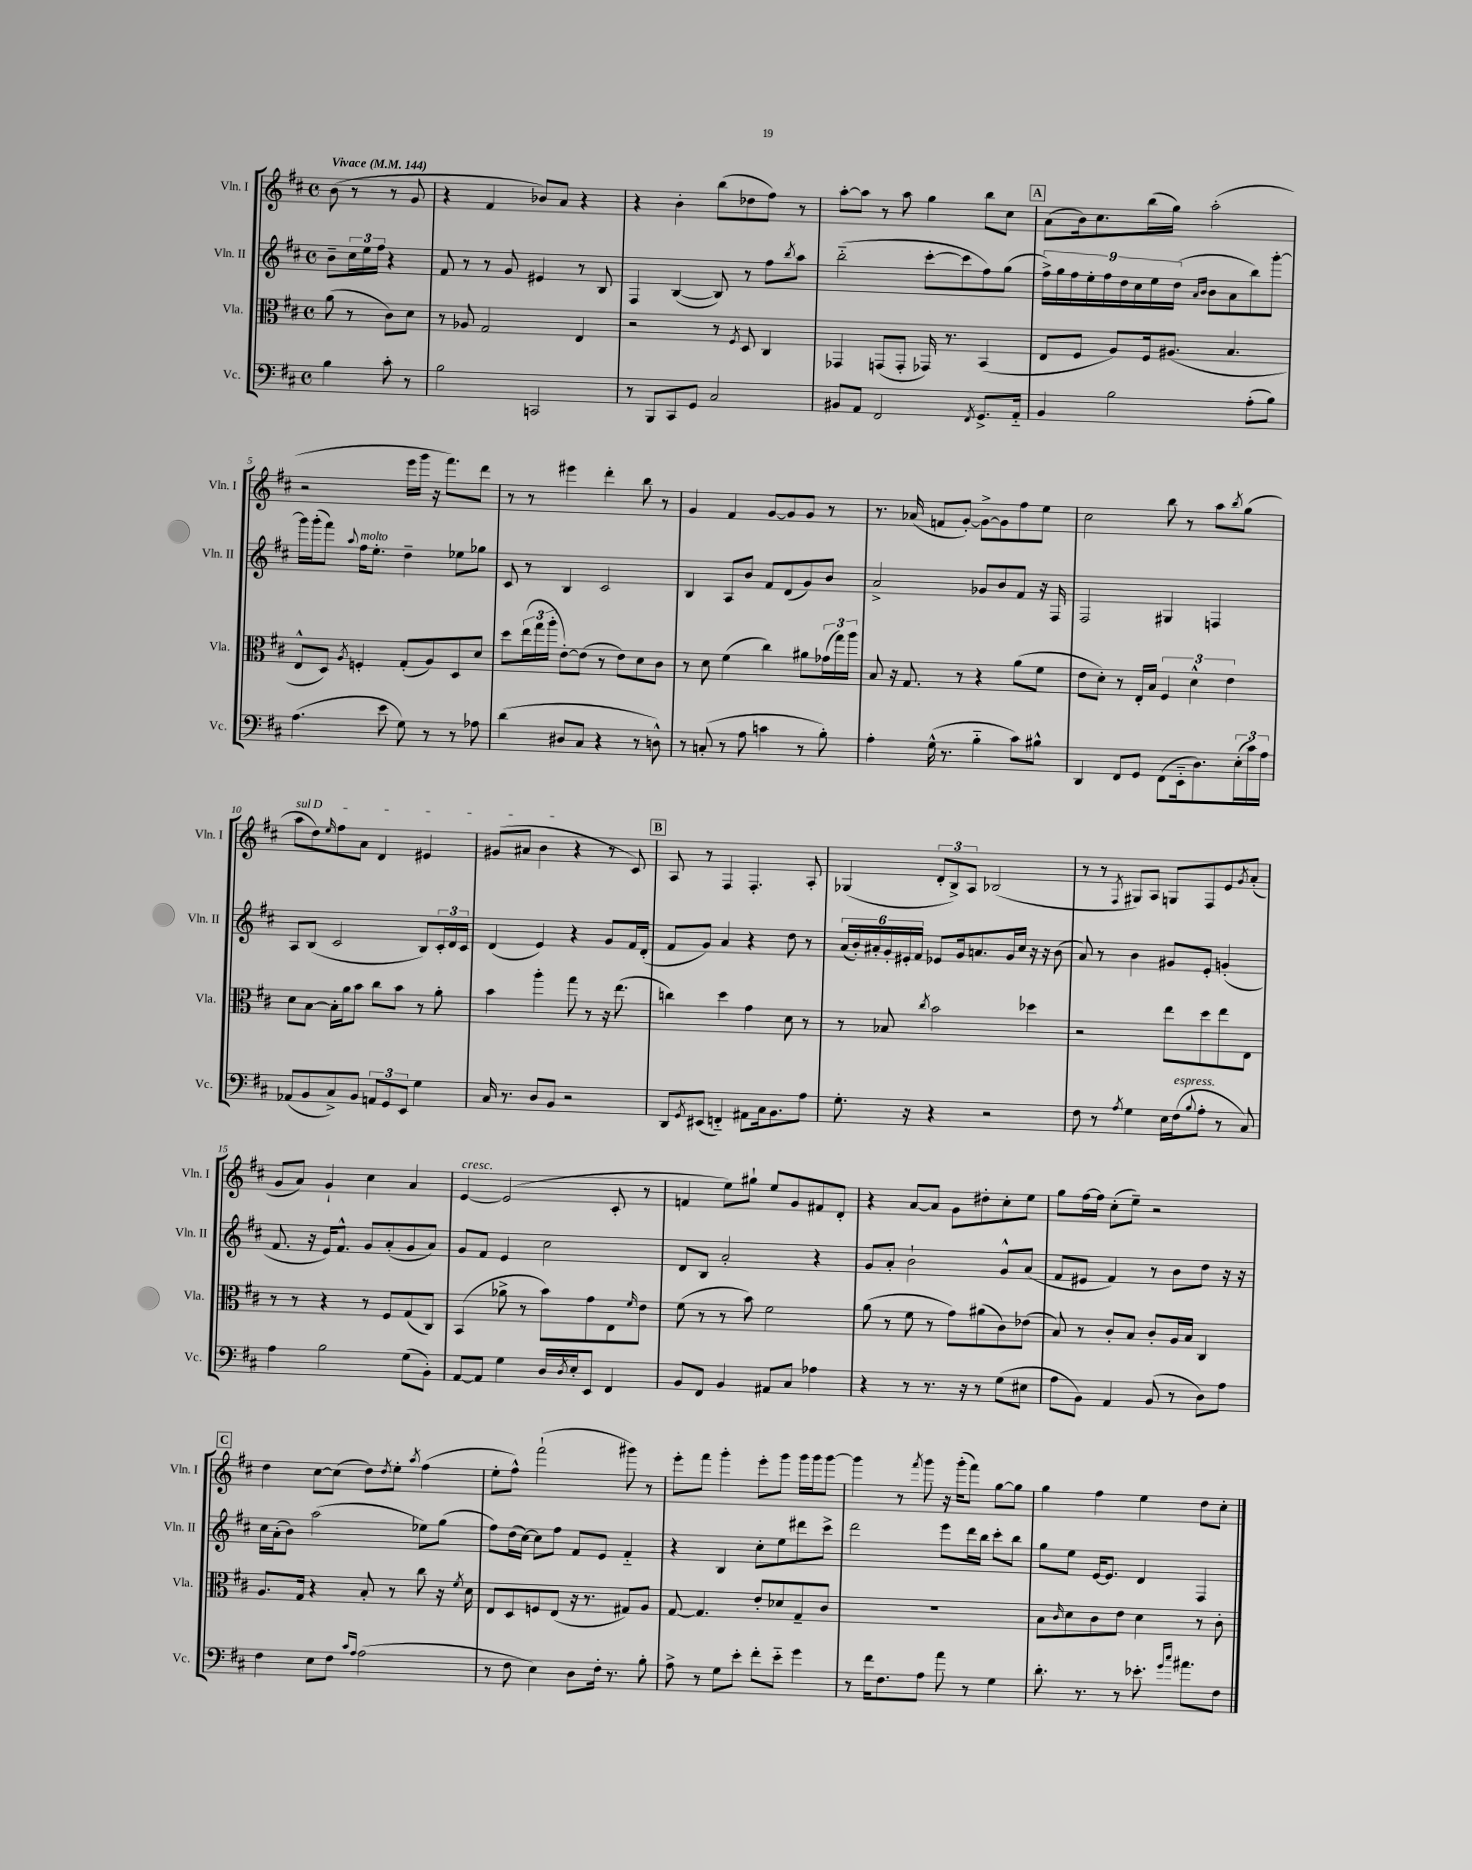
<<
\new StaffGroup <<
\new Staff = "s0" \with { instrumentName = "Vln. I" shortInstrumentName = "Vln. I" } {
    \clef treble \key d \major \defaultTimeSignature \time 4/4 \partial 2 \tempo "Vivace" 4 = 144
    b'8( r8 r8 g'8 |
    r4 fis'4 bes'8) a'8 r4 |
    r4 b'4-. b''8( des''8 fis''8) r8 |
    a''8~-. a''8 r8 a''8 g''4 b''8 cis''8 |
    \mark \markup { \box "A" } a'8( b'16) cis''8. b''16( g''16) a''2-.( |
    r2 e'''16 g'''16 r16 fis'''8.) d'''8 |
    r8 r8 eis'''4 d'''4-. b''8 r8 |
    g'4 fis'4 g'8~ g'8 g'8 r8 |
    r8. aes'16( f'8 g'8~-.) g'8~-> g'8 fis''8 e''8 |
    cis''2 b''8 r8 a''8 \acciaccatura { b''8 } g''8( |
    \once \override TextSpanner.bound-details.left.text = \markup { \italic "sul D" } a''8\startTextSpan d''8) \grace { e''16 } fis''8 a'8 d'4 eis'4 |
    gis'8( ais'8 b'4\stopTextSpan r4 r8 cis'8) |
    \mark \markup { \box "B" } a8 r8 fis4 fis4.-. a8-. |
    ges4( \tuplet 3/2 { d'8-. b8->) a8 } bes2( |
    r8 r8 \acciaccatura { fis8 } gis8) a8 g8 fis8 e'8 \acciaccatura { g'8 } a'8-.( |
    g'8 a'8) g'4-! cis''4 a'4 |
    e'4~^\markup { \italic "cresc." } e'2( cis'8-. r8 |
    f'4 e''8) gis''8-! e''8 g'8 fis'8 d'8-. |
    r4 a'8~ a'8 g'8 dis''8-. cis''8-. e''8 |
    g''8 fis''16~ fis''16 cis''8-.( e''8--) r2 |
    \mark \markup { \box "C" } d''4 cis''8~ cis''8( d''8) \acciaccatura { d''8 } e''8-. \acciaccatura { a''8 } fis''4( |
    e''8-. fis''8-^) fis'''2-!( gis'''8) r8 |
    e'''8-. fis'''8 g'''4-. e'''8-. g'''8 g'''16 g'''16 g'''8~ |
    g'''4 r8 \acciaccatura { fis'''8 } g'''8 r16 g'''16-.( fis'''8) g''8~ g''8 |
    g''4 fis''4 e''4 d''8 cis''8-. \bar "|." |
}
\new Staff = "s1" \with { instrumentName = "Vln. II" shortInstrumentName = "Vln. II" } {
    \clef treble \key d \major \defaultTimeSignature \time 4/4 \partial 2
    b'8-- \tuplet 3/2 { cis''16 e''16 fis''16 } r4 |
    fis'8 r8 r8 g'8 eis'4 r8 b8 |
    fis4 b4~( b8) r8 fis''8 \acciaccatura { b''8 } a''8 |
    b''2-_( cis'''8~-. cis'''8 fis''8) g''8( |
    \mark \markup { \box "A" } \tuplet 9/8 { fis''16->) g''16 fis''16 e''16-. fis''16 d''16 cis''16 e''16 d''16( } \grace { a'16 b'16 } b'8 a'8 b''8) g'''8~-. |
    g'''16 g'''16-.( fis'''8) \appoggiatura { a''8 } fis''16^\markup { \italic "molto" } e''8.-. d''4-- ees''8 ges''8 |
    cis'8 r8 b4 cis'2 |
    b4 a8 b'8 fis'8 d'8( g'8) b'8 |
    a'2-> ges'8 b'8 fis'8 r16 fis16 |
    fis2 gis4 f4 |
    a8 b8( cis'2 b8) \tuplet 3/2 { cis'16-. d'16 cis'16 } |
    d'4( e'4) r4 g'8 fis'16 d'16-.( |
    \mark \markup { \box "B" } fis'8 g'8) a'4 r4 d''8 r8 |
    \tuplet 6/4 { a'16( b'16-.) ais'16-. g'16-. eis'16-. fis'16 } ees'8 g'16 a'8. g'16 cis''16 r16 r16 b'8( |
    a'8) r8 b'4 gis'8 e'8-. g'4-.( |
    fis'8. r16 e'16) fis'8.-^ g'8 a'8-.( g'8 a'8) |
    g'8 fis'8 e'4 cis''2 |
    d'8 b8 a'2-. r4 |
    g'8 a'8-. b'2-! g'8-^ a'8( |
    fis'8 eis'8 fis'4) r8 b'8 d''8 r16 r16 |
    \mark \markup { \box "C" } cis''16 a'16-.( b'8) a''2( ees''8) g''8( |
    fis''8) d''16( cis''16~) cis''8 fis''8 fis'8 e'8 fis'4-_ |
    r4 b4 cis''8-. e''8 dis'''8 cis'''8-> |
    d'''2 e'''8 d'''16 b''16 cis'''8-. b''8 |
    g''8 e''8 e'16~ e'8. d'4 fis4 \bar "|." |
}
\new Staff = "s2" \with { instrumentName = "Vla." shortInstrumentName = "Vla." } {
    \clef alto \key d \major \defaultTimeSignature \time 4/4 \partial 2
    a'8( r8 cis'8) d'8 |
    r8 aes8 g2 e4 |
    r2 r8 \acciaccatura { fis8 } d8 cis4 |
    ges,4 g,8( g,8-. ges,16) r8. b,4( |
    \mark \markup { \box "A" } e8 fis8 a8) fis16 ais8.( b4. |
    e8-^ d8) \acciaccatura { a8 } f4-. g8-.( a8) d8 d'8 |
    d''8 \tuplet 3/2 { e''16( g''16 a''16-. } e'8~-.) e'8( r8 e'8) d'8 cis'8 |
    r8 d'8 fis'4( cis''4) ais'8 \tuplet 3/2 { ges'16( g''16) a''16 } |
    b8 r16 g8. r8 r4 a'8( fis'8 |
    e'8 d'8-.) r8 e16-. b16 \tuplet 3/2 { fis4 d'4-^ e'4 } |
    d'8 b8~ b16-. a'16 b'8 cis''8 b'8 r8 a'8-. |
    b'4 a''4-. g''8 r8 r16 e''8.( |
    \mark \markup { \box "B" } c''4) d''4 g'4 d'8 r8 |
    r8 bes8 \acciaccatura { cis''8 } b'2 des''4 |
    r2 e''8 d''8 e''8 e8 |
    r8 r8 r4 r8 fis8 g8( cis8) |
    b,4( aes'8-> r8 b'8) g'8 e8 \grace { fis'16 } e'8 |
    fis'8( r8 r8 b'8) fis'2 |
    a'8( r8 fis'8 r8 g'8) ais'8( cis'8) ees'8( |
    b8) r8 cis'8-. b8 cis'8-. a16 b16 cis4 |
    \mark \markup { \box "C" } a8. g16 r4 b8-. r8 cis''8 r16 \acciaccatura { fis'8 } d'16 |
    e8 d8 f8 e8( r16 r8. gis8) a8 |
    g8~ g4. e'8-. des'8 g8-- cis'8 |
    R1 |
    b8 \grace { cis'16 } d'8 cis'8 e'8 d'4 r8 cis'8-. \bar "|." |
}
\new Staff = "s3" \with { instrumentName = "Vc." shortInstrumentName = "Vc." } {
    \clef bass \key d \major \defaultTimeSignature \time 4/4 \partial 2
    b4 cis'8-. r8 |
    b2 c,2 |
    r8 b,,8 cis,8 g,8 cis2 |
    bis,8 a,8 fis,2 \acciaccatura { fis,8 } g,8.-> a,16-_ |
    \mark \markup { \box "A" } b,4 b2 a8-.( b8) |
    a4.( e'8 g8) r8 r8 aes8 |
    d'4( dis8 cis8 r4 r8 d8-^) |
    r8 c8-.( r8 a8 c'4 r8 b8-.) |
    a4-. g16-^( r8. b4-_ cis'8) bis8-^ |
    d,4 fis,8 g,8 fis,8( e,16-_ d8.) \tuplet 3/2 { e16-.( cis'16) a16 } |
    aes,8( b,8 cis8->) b,8 \tuplet 3/2 { a,8 g,8 e,8 } g4 |
    cis16 r8. d8 b,8 r2 |
    \mark \markup { \box "B" } d,8 \acciaccatura { g,8 } eis,8( f,4-_) ais,8 cis16 b,8. a8 |
    g8.-. r16 r4 r2 |
    fis8 r8 \acciaccatura { a8 } g4 e16 fis16^\markup { \italic "espress." }( \appoggiatura { b8 } a8-. r8 cis8) |
    a4 b2 g8( b,8-.) |
    a,8~ a,8 g4 d16 \acciaccatura { d8 } e16-. e,8 fis,4 |
    b,8 fis,8 b,4 ais,8 cis8 aes4 |
    r4 r8 r8. r16 r8 g8( eis8 |
    a8 b,8) a,4 b,8( r8 d8) a8 |
    \mark \markup { \box "C" } fis4 e8 fis8 \grace { cis'16 a16 } a2( |
    r8 fis8 e4) d8 fis16-. r8. b8-. |
    a8-> r8 g8 e'8-. fis'8-. e'8-_ g'4 |
    r8 fis'16 fis8. a8 a'8 r8 g4 |
    d'8.-. r8. r8 ees'8.-. \grace { g'16 cis''16 } ais'8. fis8 \bar "|." |
}
>>
>>
